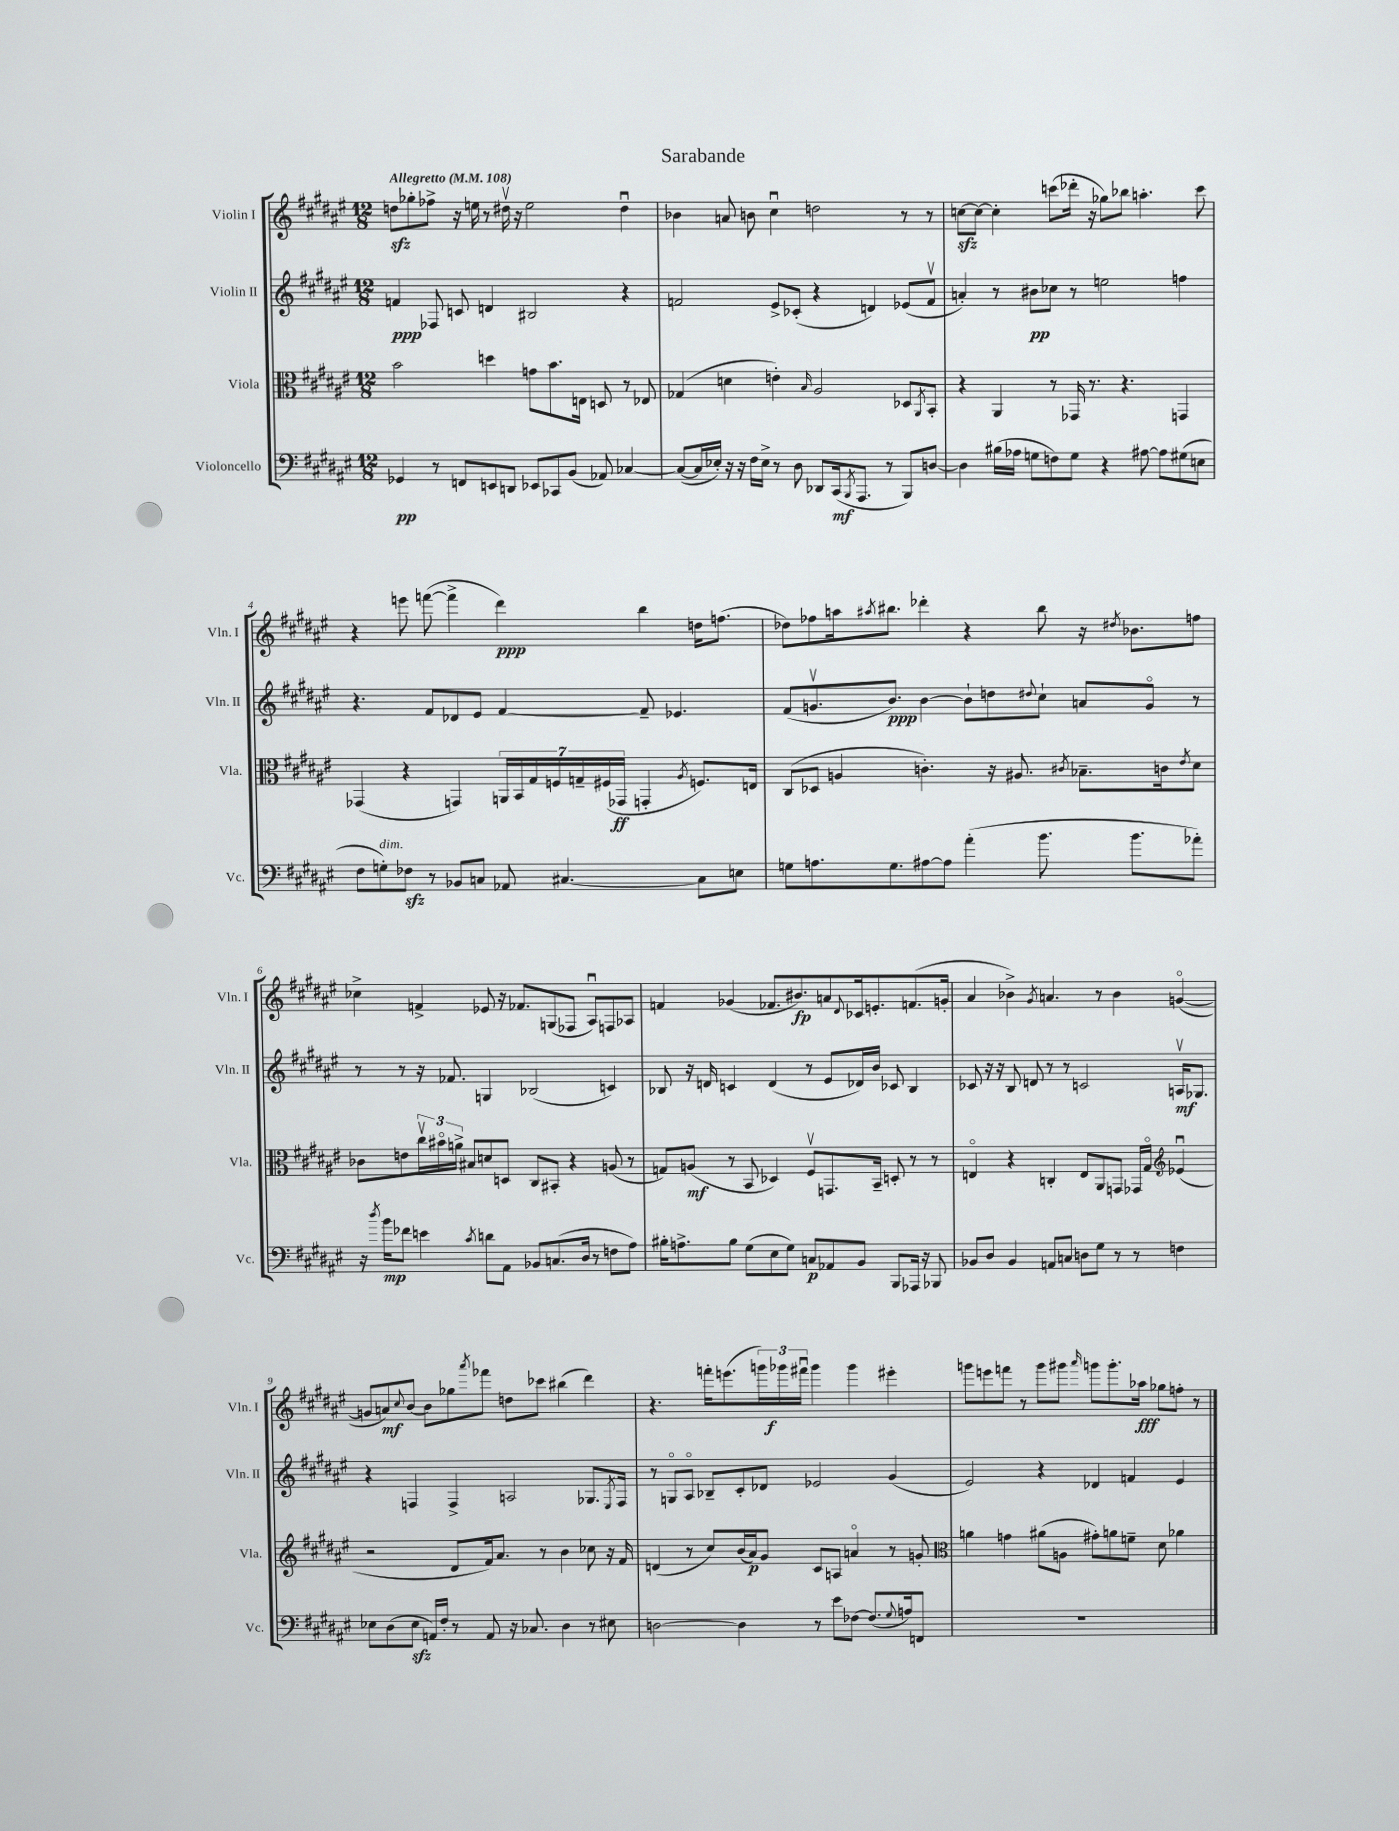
\header { title = "Sarabande" }
<<
\new StaffGroup <<
\new Staff = "s0" \with { instrumentName = "Violin I" shortInstrumentName = "Vln. I" } {
    \clef treble \key fis \major \numericTimeSignature \time 12/8 \tempo "Allegretto" 4 = 108
    d''8\sfz ges''8-. fes''8-> r16 e''16 r8 dis''16\upbow r16 e''2 dis''4\downbow |
    bes'4 a'8 b'8 cis''4\downbow d''2 r8 r8 |
    c''8~\sfz c''8~ c''4-. c'''8( des'''16-. r16 ges''8) bes''8 a''4.-. c'''8 |
    r4 e'''8 f'''8~( f'''4-> dis'''4\ppp) b''4 d''16 f''8.( |
    des''8) fes''8 a''16 \acciaccatura { ais''8 } bis''8. des'''4-. r4 bis''8 r16 \acciaccatura { dis''8 } bes'8. f''8 |
    ces''4-> f'4-> ees'8 r16 fes'8. g8( fes8 ais8\downbow) f8 aes8 |
    f'4 ges'4( fes'8. bis'8.\fp) a'8 \appoggiatura { dis'8 } ces'16 e'8.-. f'8.( g'16-. |
    ais'4 bes'4->) \acciaccatura { gis'8 } a'4. r8 bes'4 g'4~\flageolet( |
    g'8 a'8\mf) \appoggiatura { cis''8 } b'8~ b'8 ges''8 \acciaccatura { ais'''8 } fes'''8 d''8 ces'''8 bis''4( dis'''4) |
    r4. f'''16-. e'''8.( \tuplet 3/2 { g'''16) ges'''16\f fis'''16\downbow } ges'''4 ges'''4 eis'''4-. |
    g'''8 e'''8 f'''8 r8 g'''8 gis'''8 \grace { ais'''16 } g'''8 g'''8.-. aes''16\fff ges''8 f''8-. r8 \bar "|." |
}
\new Staff = "s1" \with { instrumentName = "Violin II" shortInstrumentName = "Vln. II" } {
    \clef treble \key fis \major \numericTimeSignature \time 12/8
    f'4\ppp fes8 c'8 d'4 bis2 r4 |
    f'2 eis'8-> ces'8-.( r4 d'4) ees'8( f'8\upbow |
    a'4-.) r8 bis'8\pp ces''8 r8 e''2 f''4 |
    r4. fis'8 des'8 eis'8 fis'4~ fis'8-- ees'4. |
    fis'8( g'8.\upbow b'8.\ppp) b'4~ b'8-! d''8 \appoggiatura { dis''8 } cis''8-! a'8 g'8\flageolet r8 |
    r8 r8 r16 fes'8. g4 bes2( c'4) |
    bes8 r16 d'16 c'4 d'4( r8 eis'8 des'16) b'16 ces'8 bes4 |
    ces'8 r16 r16 b8 d'8 r8 r8 c'2 a16\upbow\mf ges8. |
    r4 f4 f4-> a2 ges8. \acciaccatura { eis8 } f16 |
    r8 g8\flageolet ais8\flageolet bes8-- cis'8-. des'8 ees'2 gis'4( |
    eis'2) r4 des'4 f'4 eis'4 \bar "|." |
}
\new Staff = "s2" \with { instrumentName = "Viola" shortInstrumentName = "Vla." } {
    \clef alto \key fis \major \numericTimeSignature \time 12/8
    b'2 d''4 g'8 b'8. e16 d8 r8 ees8 |
    ges4( d'4 e'4-.) \grace { b16 } ais2 des8 \acciaccatura { ais,8 } b,8-. |
    r4 ais,4 r8 ges,16 r8. r4. g,4 |
    ges,4( r4 g,4) \tuplet 7/4 { a,16 b,16 gis16 f16 g16-- fis16( ges,16\ff } g,4-. \acciaccatura { ais8 } f8.) e16 |
    cis8( des8 a4 c'4.-.) r16 ais8. \acciaccatura { cis'8 } bes8.-- c'16 \acciaccatura { eis'8 } dis'8 |
    ces'8 e'8 \tuplet 3/2 { cis''16\upbow bis'16\flageolet a'16-> } bis8 d'8 d8 cis8 bis,8-. r4 a8( r8 |
    g8) a8\mf( r8 b,8 des4) fis8\upbow g,8. b,16-- d8-. r8 r8 |
    e4\flageolet r4 c4-. e8 ais,8 g,8 ges,16 gis16\flageolet \clef treble ees'4\downbow( |
    r2 dis'8 fis'16) ais'8. r8 b'4 ces''8 r16 fis'16 |
    d'4( r8 cis''8) b'16( ais'16\p) gis'8 cis'8 a8 a'4\flageolet r8 g'8-. |
    \clef alto a'4 g'4 ais'8( a8 gis'8-.) a'8 f'8-- dis'8 aes'4 \bar "|." |
}
\new Staff = "s3" \with { instrumentName = "Violoncello" shortInstrumentName = "Vc." } {
    \clef bass \key fis \major \numericTimeSignature \time 12/8
    ges,4\pp r8 f,8 e,8 d,8 ees,8 ces,8 b,8( aes,8) ces4~ |
    ces8~( ces16 ees16-.) r16 r16 fis16 ees16-> r8 dis8 des,8 cis,16\mf( \acciaccatura { b,,8 } ais,,8. r8 b,,8) d8~ |
    d4 bis16( aes16 g8 f8) g8 r4 ais8~ ais8 gis8( e8 |
    fis8 g8-.^\markup { \italic "dim." }) fes8\sfz r8 bes,8 c8 aes,8 cis4.~ cis8 e8 |
    g8 a8. g8. ais8~ ais8 ais'4-.( b'8. b'8. aes'8-.) |
    r16 \acciaccatura { dis''8 } b'16\mp fes'8 e'4 \acciaccatura { cis'8 } d'8 ais,8 bes,8 c8.( dis16 r8 f8 ais8) |
    bis16-. a8.-> bis8 gis8( eis8 gis8) c8\p aes,8 b,8 b,,8 aes,,16 r16 bes,,8 |
    bes,8 dis8 bes,4 a,8 c8 d8 gis8 r8 r8 f4 |
    ees8 dis8( ees8\sfz a,16) fis16-. r8 a,8 r16 ces8. dis4 r8 eis8 |
    d2~ d4 r8 eis'8 fes8~ fes8.( \appoggiatura { gis8 } a16) f,8 |
    R1. \bar "|." |
}
>>
>>
